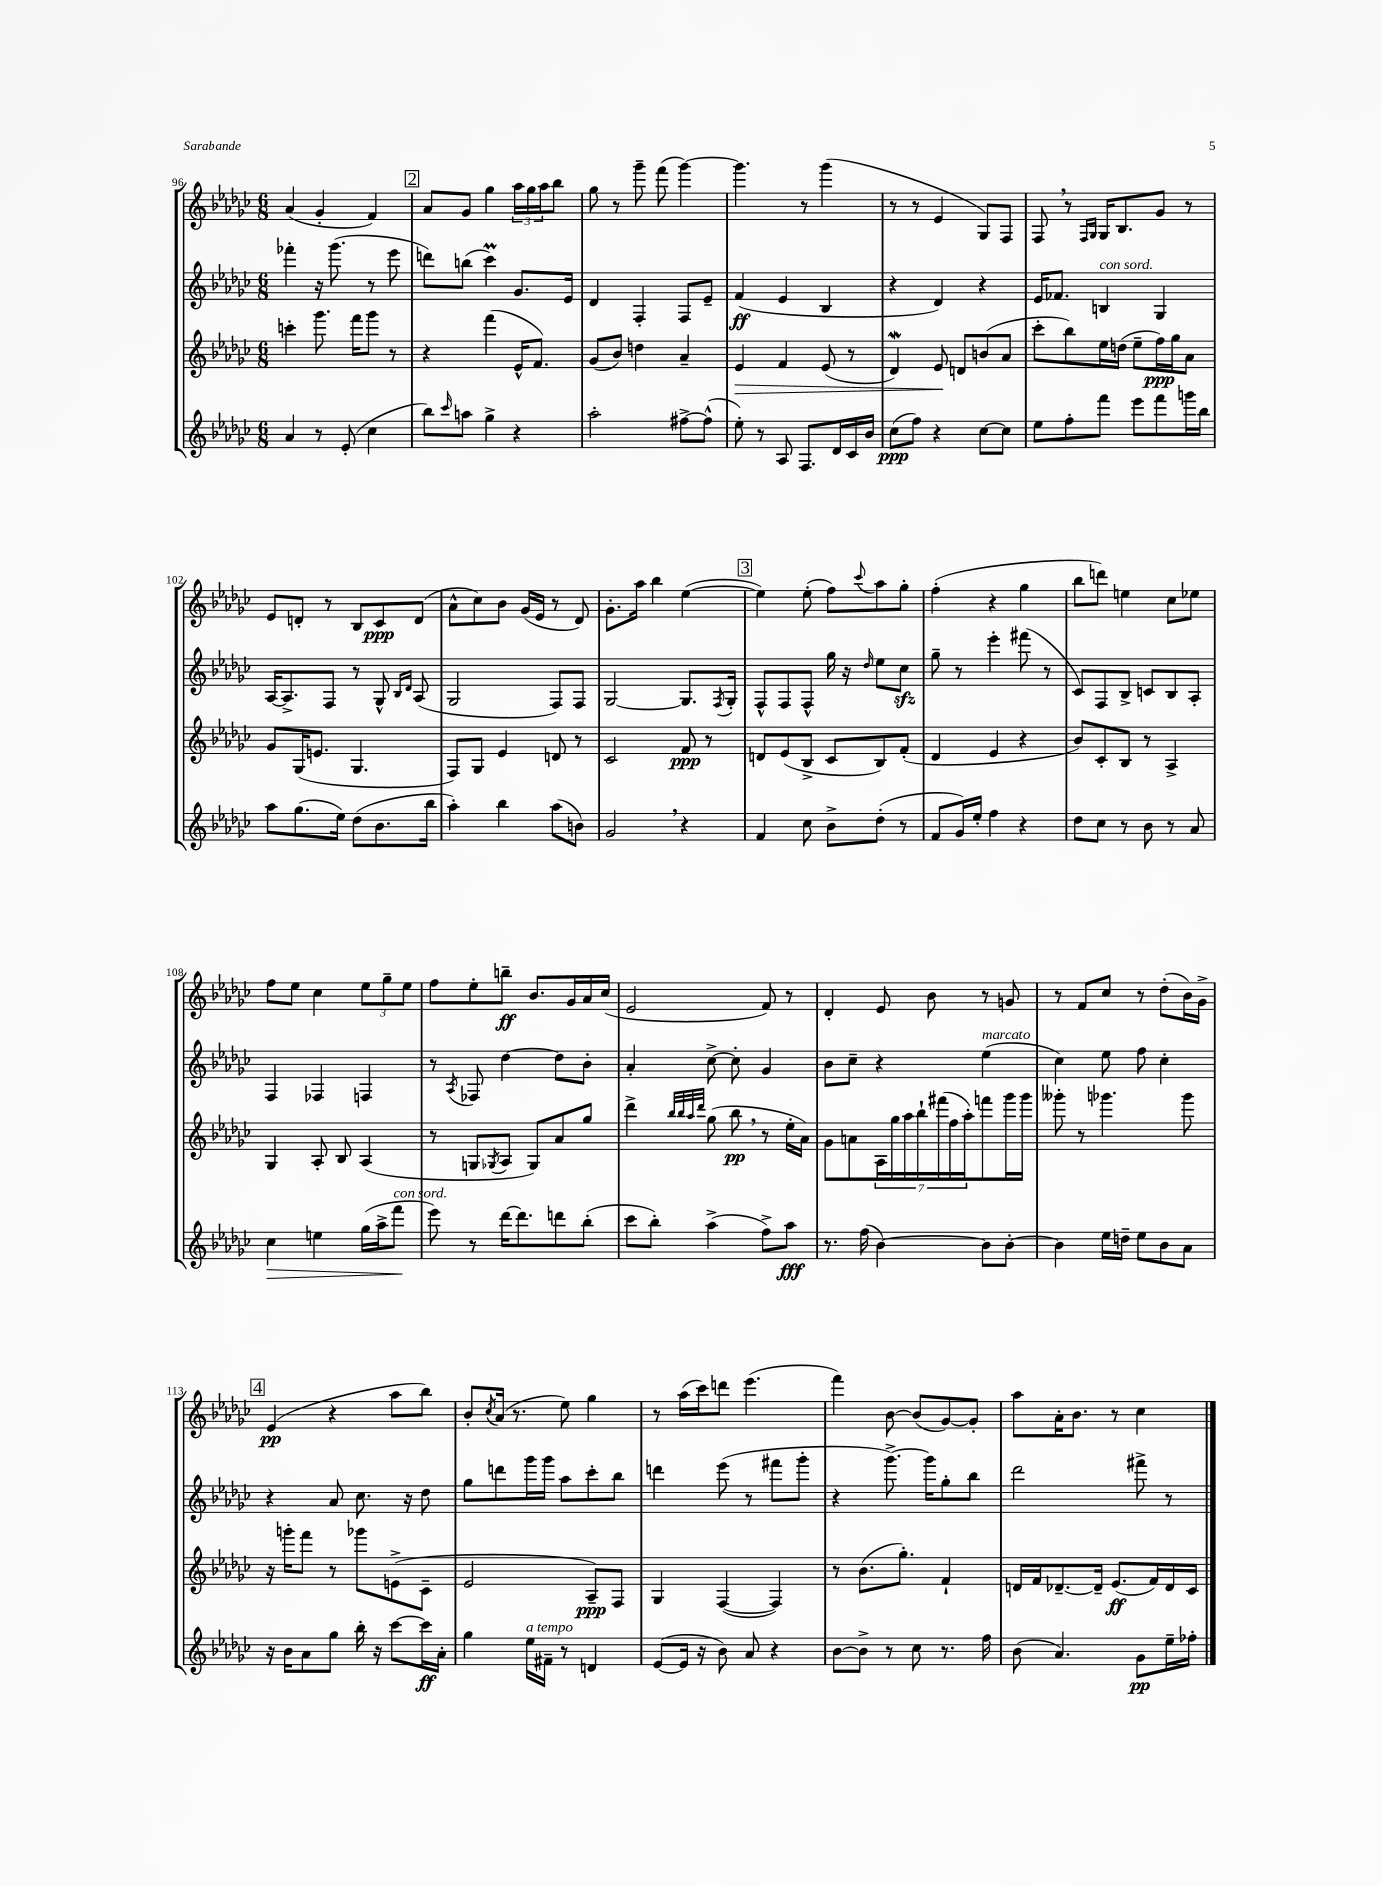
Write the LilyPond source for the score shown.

<<
\new StaffGroup <<
\new Staff = "s0" {
    \clef treble \key ges \major \numericTimeSignature \time 6/8
    aes'4( ges'4-. f'4) |
    \mark \markup { \box "2" } aes'8 ges'8 ges''4 \tuplet 3/2 { aes''16 ges''16 aes''16 } bes''8 |
    ges''8 r8 ges'''8-- f'''8( ges'''4~) |
    ges'''4. r8 ges'''4( |
    r8 r8 ees'4 ges8) f8 |
    f8 \breathe r8 \grace { f16 ges16 } ges16 bes8. ges'8 r8 |
    ees'8 d'8-. r8 bes8 ces'8\ppp d'8( |
    aes'8-^ ces''8) bes'8 ges'16( ees'16 r8 des'8) |
    ges'8.-. aes''16 bes''4 ees''4~( |
    \mark \markup { \box "3" } ees''4) ees''8-.( f''8) \appoggiatura { ces'''8 } aes''8 ges''8-. |
    f''4-.( r4 ges''4 |
    bes''8 d'''8) e''4 ces''8 ees''8 |
    f''8 ees''8 ces''4 \tuplet 3/2 { ees''8 ges''8-- ees''8 } |
    f''8 ees''8-. b''8--\ff bes'8. ges'16 aes'16 ces''16( |
    ees'2 f'8) r8 |
    des'4-. ees'8 bes'8 r8 g'8 |
    r8 f'8 ces''8 r8 des''8-.( bes'16) ges'16-> |
    \mark \markup { \box "4" } ees'4\pp( r4 aes''8 bes''8) |
    bes'8-. \acciaccatura { ces''8 } aes'16( r8. ees''8) ges''4 |
    r8 aes''16( ces'''16) d'''8 ees'''4.( |
    f'''4) bes'8~ bes'8( ges'8~) ges'8-. |
    aes''8 aes'16-. bes'8. r8 ces''4 \bar "|." |
}
\new Staff = "s1" {
    \clef treble \key ges \major \numericTimeSignature \time 6/8
    fes'''4-. r16 ges'''8.( r8 ees'''8 |
    \mark \markup { \box "2" } d'''8) b''8( ces'''4\prall) ges'8. ees'16 |
    des'4 f4-. f8 ees'8-- |
    f'4\ff( ees'4 bes4 |
    r4 des'4) r4 |
    ees'16 fes'8. b4^\markup { \italic "con sord." } ges4 |
    aes16~ aes8.-> f8 r8 ges8-^ \grace { bes16 des'16 } aes8( |
    ges2 f8) f8 |
    ges2~ ges8. \acciaccatura { f8 } ges16-. |
    \mark \markup { \box "3" } f8-^ f8 f8-^ ges''16 r16 \grace { des''16 } ees''8 ces''8\sfz |
    ges''8-- r8 ees'''4-. fis'''8( r8 |
    ces'8) f8 bes8-> c'8 bes8 aes8-. |
    f4 fes4 f4 |
    r8 \acciaccatura { aes8 } fes8 des''4~ des''8 bes'8-. |
    aes'4-. ces''8~-> ces''8-. ges'4 |
    bes'8 ces''8-- r4 ees''4^\markup { \italic "marcato" }( |
    ces''4) ees''8 f''8 ces''4-. |
    \mark \markup { \box "4" } r4 aes'8 ces''8. r16 des''8 |
    ges''8 d'''8 ges'''16 ges'''16 aes''8 ces'''8-. bes''8 |
    d'''4 ees'''8( r8 fis'''8 ges'''8-. |
    r4 ges'''8.~->) ges'''16 ges''8-. bes''8 |
    des'''2 fis'''8-> r8 \bar "|." |
}
\new Staff = "s2" {
    \clef treble \key ges \major \numericTimeSignature \time 6/8
    c'''4-. ges'''8. f'''16 ges'''8 r8 |
    \mark \markup { \box "2" } r4 f'''4( ees'16-^ f'8.) |
    ges'8( bes'8) d''4 aes'4-- |
    ees'4\> f'4 ees'8( r8 |
    des'4\mordent) ees'8\! d'8 b'8( aes'8 |
    ces'''8-. bes''8) ees''16 d''16( ees''8-- f''16\ppp) ges''16 aes'8 |
    ges'8 ges16( e'8. ges4. |
    f8) ges8 ees'4 d'8 r8 |
    ces'2 f'8\ppp r8 |
    \mark \markup { \box "3" } d'8 ees'8( bes8-> ces'8 bes8) f'8-.( |
    des'4 ees'4 r4 |
    bes'8) ces'8-. bes8 r8 aes4-> |
    ges4 aes8-. bes8 aes4( |
    r8 g8 \acciaccatura { ges8 } aes8 ges8) aes'8 ges''8 |
    des'''4-> \grace { bes''32 bes''32 aes''32 des'''32 } ges''8( bes''8\pp \breathe r8 ees''16-. aes'16) |
    ges'8 a'8 \tuplet 7/4 { aes16 ges''16 aes''16 bes''16-! fis'''16( f''16 aes''16-.) } f'''8 ges'''16 ges'''16 |
    geses'''8-. r8 ges'''4. ges'''8 |
    \mark \markup { \box "4" } r16 g'''16-. f'''8 r8 ges'''8 e'8->( ces'8-- |
    ees'2 aes8--\ppp) f8 |
    ges4 f4~( f4) |
    r8 bes'8.( ges''8.-.) f'4-! |
    d'16 f'16 des'8.~-- des'16-- ees'8.\ff( f'16) des'16 ces'16 \bar "|." |
}
\new Staff = "s3" {
    \clef treble \key ges \major \numericTimeSignature \time 6/8
    aes'4 r8 ees'8-.( ces''4 |
    \mark \markup { \box "2" } bes''8) \grace { ces'''16 } a''8 ges''4-> r4 |
    aes''2-. fis''8~-> fis''8-^( |
    ees''8-.) r8 aes8 f8. des'16 ces'16 bes'16 |
    ces''8\ppp( f''8) r4 ces''8~ ces''8 |
    ees''8 f''8-. f'''8 ees'''8 f'''8 g'''16 bes''16 |
    aes''8 ges''8.( ees''16) des''8( bes'8. bes''16 |
    aes''4-.) bes''4 aes''8( b'8) |
    ges'2 \breathe r4 |
    \mark \markup { \box "3" } f'4 ces''8 bes'8-> des''8-.( r8 |
    f'8 ges'16) ees''16-. f''4 r4 |
    des''8 ces''8 r8 bes'8 r8 aes'8 |
    ces''4\> e''4 ges''16( aes''16-> f'''8\!^\markup { \italic "con sord." } |
    ees'''8) r8 des'''16~ des'''8. d'''8 bes''8-.( |
    ces'''8 bes''8-.) aes''4->( f''8->) aes''8\fff |
    r8. f''16( bes'4~) bes'8 bes'8~-. |
    bes'4 ees''16 d''16-- ees''8 bes'8 aes'8 |
    \mark \markup { \box "4" } r16 bes'16 aes'8 ges''8 bes''16-. r16 ces'''8~ ces'''16\ff aes'16-. |
    ges''4 ees''16^\markup { \italic "a tempo" } fis'16-- r8 d'4 |
    ees'8~( ees'16 r16 bes'8) aes'8 r4 |
    bes'8~ bes'8-> r8 ces''8 r8. f''16 |
    bes'8( aes'4.) ges'8\pp ees''16-- fes''16-. \bar "|." |
}
>>
>>
\layout { \context { \Score currentBarNumber = #96 } }
